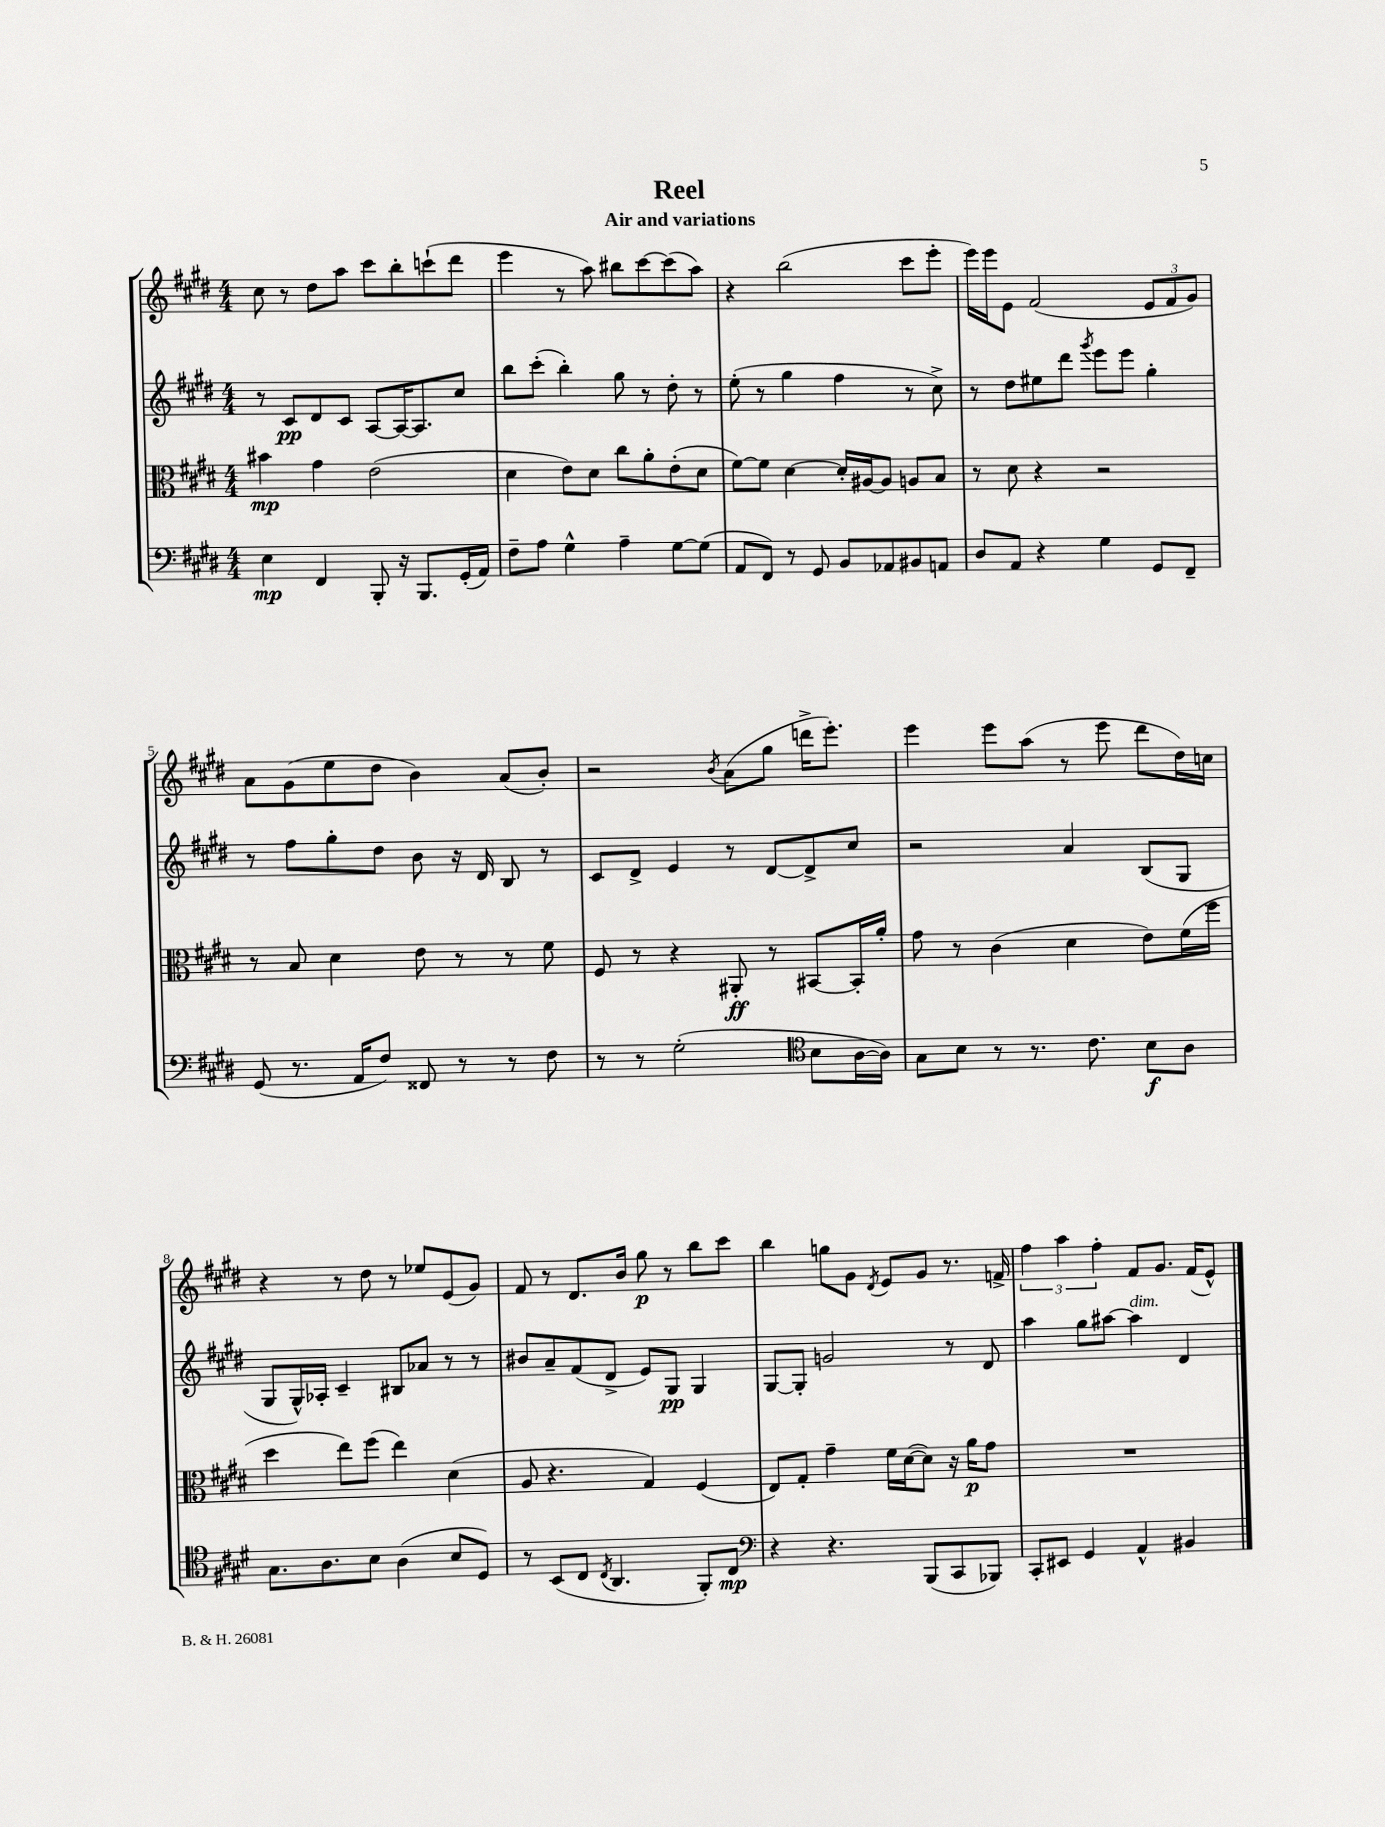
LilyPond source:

\header { title = "Reel" subtitle = "Air and variations" }
<<
\new StaffGroup <<
\new Staff = "s0" {
    \clef treble \key e \major \numericTimeSignature \time 4/4
    cis''8 r8 dis''8 a''8 cis'''8 b''8-. c'''8-!( dis'''8 |
    e'''4 r8 a''8) bis''8 cis'''8~ cis'''8( a''8) |
    r4 b''2( cis'''8 e'''8-. |
    e'''16) e'''16 e'8 fis'2( \tuplet 3/2 { e'8 fis'8 gis'8) } |
    a'8 gis'8( e''8 dis''8 b'4) a'8( b'8-.) |
    r2 \acciaccatura { b'8 } a'8( gis''8 d'''16-> e'''8.-.) |
    e'''4 e'''8 a''8( r8 e'''8 dis'''8 dis''16) c''16 |
    r4 r8 dis''8 r8 ees''8 e'8( gis'8) |
    fis'8 r8 dis'8. b'16 gis''8\p r8 b''8 cis'''8 |
    b''4 g''8 gis'8 \acciaccatura { dis'8 } e'8 gis'8 r8. f'16-> |
    \tuplet 3/2 { fis''4 a''4 fis''4-. } fis'8 gis'8. fis'16( e'8-^) \bar "|." |
}
\new Staff = "s1" {
    \clef treble \key e \major \numericTimeSignature \time 4/4
    r8 cis'8\pp dis'8 cis'8 a8~ a16~ a8. cis''8 |
    b''8 cis'''8-.( b''4-.) gis''8 r8 dis''8-. r8 |
    e''8-.( r8 gis''4 fis''4 r8 cis''8->) |
    r8 dis''8 eis''8 dis'''8 \acciaccatura { gis'''8 } e'''8 e'''8 gis''4-. |
    r8 fis''8 gis''8-. dis''8 b'8 r16 dis'16 b8 r8 |
    cis'8 dis'8-> e'4 r8 dis'8~ dis'8-> cis''8 |
    r2 a'4 b8( gis8 |
    gis8 gis16-^) aes16-. cis'4-- bis8 aes'8 r8 r8 |
    bis'8 a'8-- fis'8( dis'8-> e'8) gis8\pp gis4 |
    gis8~ gis8-. g'2 r8 dis'8 |
    a''4 gis''8 ais''8~ ais''4^\markup { \italic "dim." } dis'4 \bar "|." |
}
\new Staff = "s2" {
    \clef alto \key e \major \numericTimeSignature \time 4/4
    bis'4\mp gis'4 e'2( |
    dis'4 e'8) dis'8 cis''8 a'8-. e'8-.( dis'8 |
    fis'8~) fis'8 dis'4~ dis'16-. ais16~ ais8 a8 b8 |
    r8 dis'8 r4 r2 |
    r8 b8 dis'4 e'8 r8 r8 fis'8 |
    fis8 r8 r4 ais,8-.\ff r8 bis,8~ bis,16-. a'16-. |
    gis'8 r8 cis'4( dis'4 e'8) fis'16( fis''16 |
    dis''4 e''8) fis''8( e''4) dis'4( |
    a8 r4. gis4) fis4( |
    e8) gis8-. gis'4-- fis'16 dis'16~( dis'8) r16 a'16\p gis'8 |
    R1 \bar "|." |
}
\new Staff = "s3" {
    \clef bass \key e \major \numericTimeSignature \time 4/4
    e4\mp fis,4 b,,8-. r16 b,,8. gis,16-.( a,16) |
    fis8-- a8 gis4-^ a4-- gis8~ gis8( |
    a,8 fis,8) r8 gis,8 b,8 aes,8 bis,8 a,8 |
    dis8 a,8 r4 gis4 gis,8 fis,8-- |
    gis,8( r8. a,16 fis8) fisis,8 r8 r8 fis8 |
    r8 r8 gis2-.( \clef tenor b8 a16~ a16) |
    gis8 b8 r8 r8. cis'8. b8\f a8 |
    gis8. a8. b8 a4( b8 dis8) |
    r8 b,8( cis8 \acciaccatura { cis8 } a,4. fis,8-.) cis8\mp |
    \clef bass r4 r4. b,,8( cis,8 bes,,8) |
    cis,8-. eis,8 gis,4 a,4-^ bis,4 \bar "|." |
}
>>
>>
